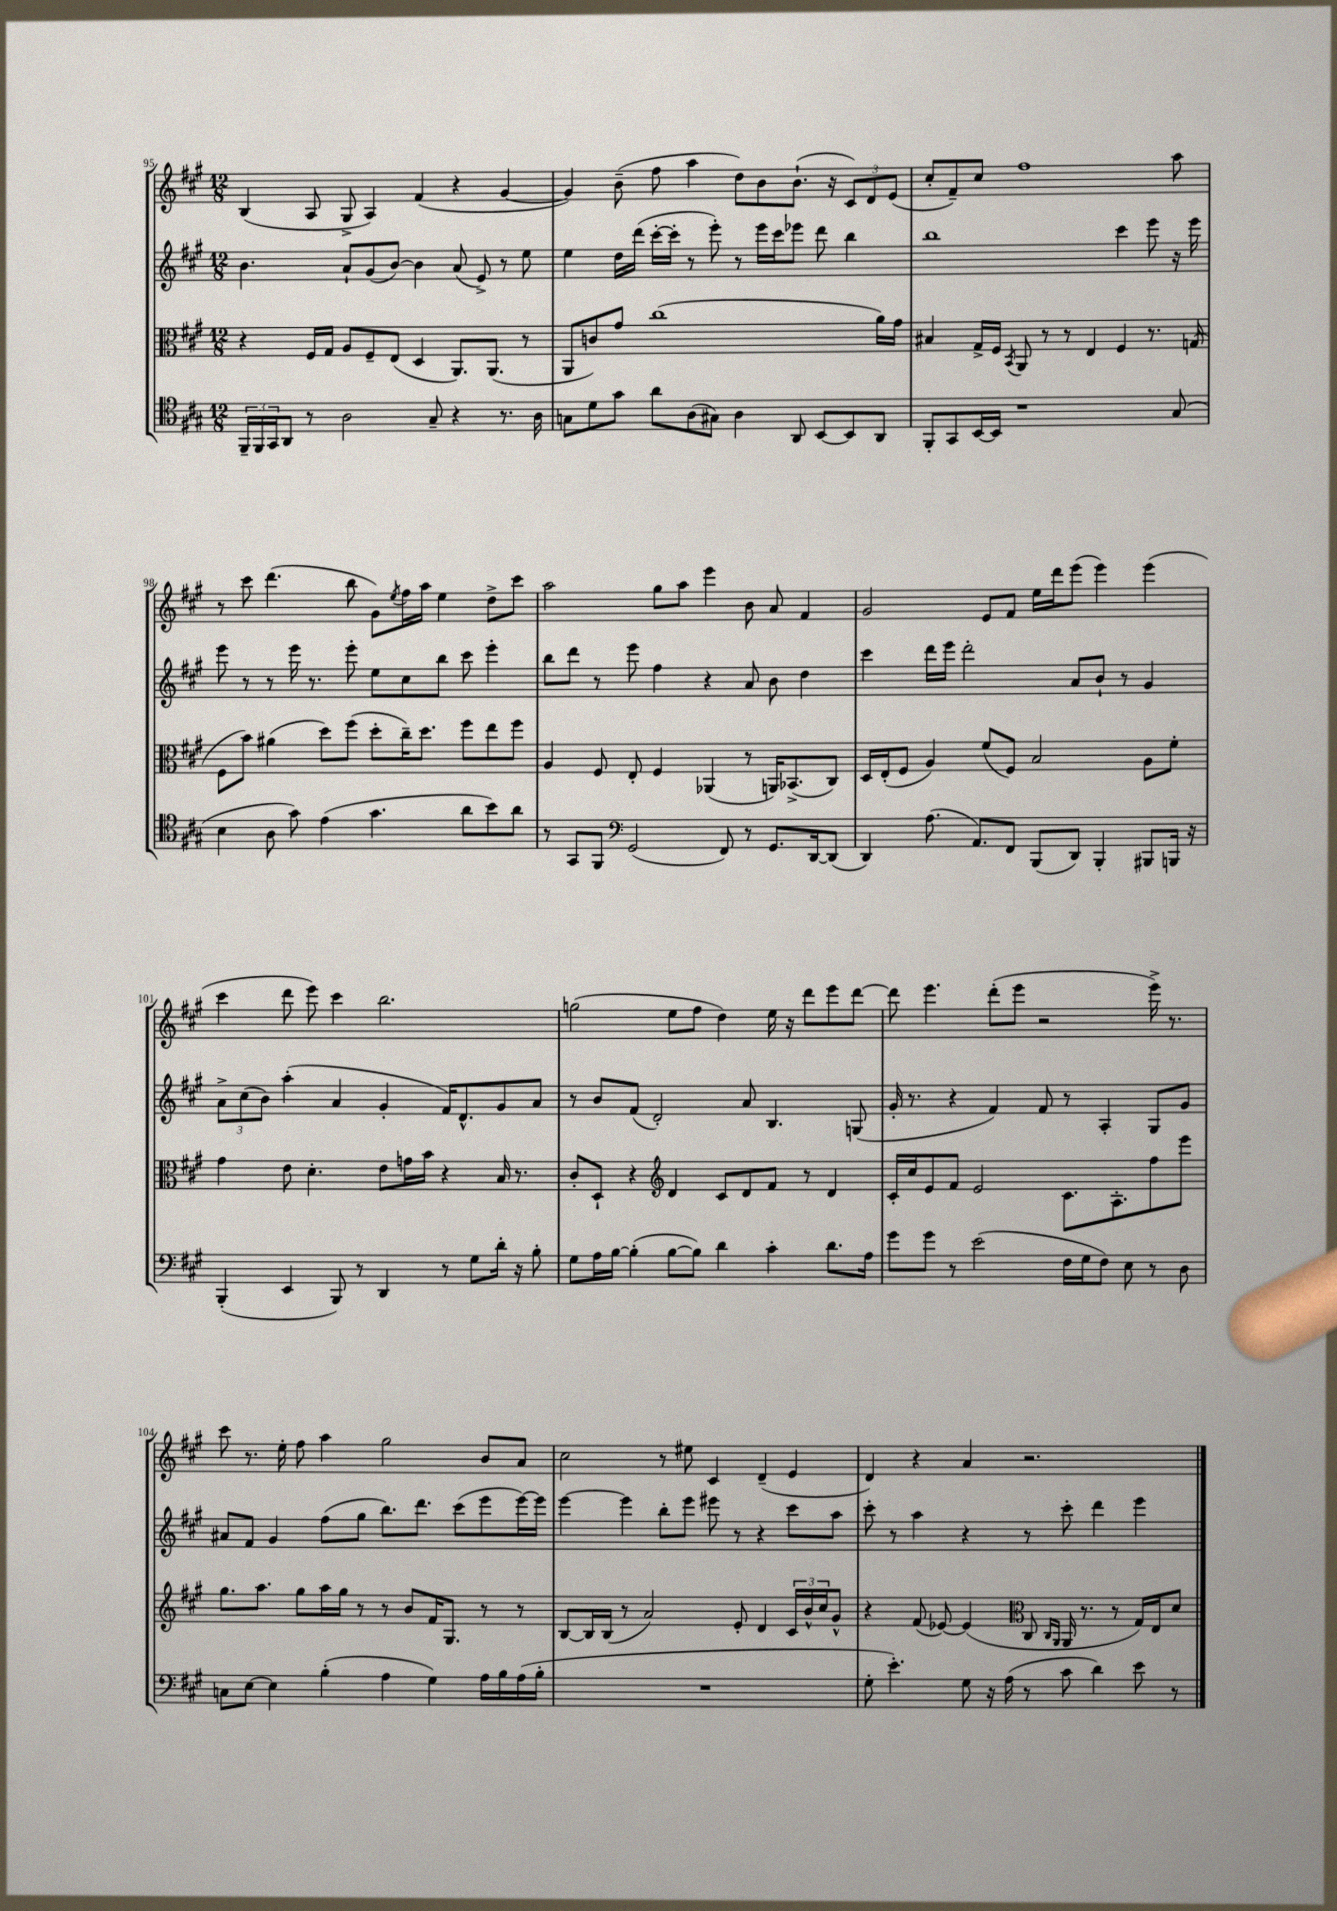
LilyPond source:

<<
\new StaffGroup <<
\new Staff = "s0" {
    \clef treble \key a \major \numericTimeSignature \time 12/8
    b4( a8 gis8-> a4) fis'4( r4 gis'4~ |
    gis'4) b'8--( fis''8 a''4 d''8) b'8 b'8.-!( r16 \tuplet 3/2 { cis'8) d'8 e'8( } |
    cis''8-. fis'8--) cis''8 fis''1 a''8 |
    r8 cis'''8 d'''4.( b''8 gis'8) \acciaccatura { e''8 } fis''16 a''16 e''4 d''8-> cis'''8 |
    a''2 gis''8 a''8 e'''4 b'8 a'8 fis'4 |
    gis'2 e'8 fis'8 e''16 d'''16 e'''8( e'''4) e'''4( |
    cis'''4 d'''8 e'''8) cis'''4 b''2. |
    g''2( e''8 fis''8 d''4) e''16 r16 d'''8 e'''8 d'''8~ |
    d'''8 e'''4. d'''8-.( e'''8 r2 e'''16->) r8. |
    cis'''8 r8. e''16-. fis''8 a''4 gis''2 b'8 a'8 |
    cis''2 r8 eis''8 cis'4 d'4--( e'4 |
    d'4) r4 a'4 r2. \bar "|." |
}
\new Staff = "s1" {
    \clef treble \key a \major \numericTimeSignature \time 12/8
    b'4. a'8-! gis'8( b'8~) b'4 a'8( e'8->) r8 e''8 |
    e''4 d''16 d'''16( cis'''16~-. cis'''16-. r8 e'''8-.) r8 e'''16 cis'''16 ees'''8 d'''8 b''4 |
    b''1 cis'''4 e'''8 r16 e'''16 |
    e'''8 r8 r8 e'''16 r8. e'''8-. e''8 cis''8 b''8 cis'''8 e'''4-. |
    b''8 d'''8 r8 e'''8 fis''4 r4 a'8 b'8 d''4 |
    cis'''4 d'''16 e'''16 d'''2-. a'8 b'8-! r8 gis'4 |
    \tuplet 3/2 { a'8-> cis''8( b'8) } a''4-.( a'4 gis'4-. fis'16) d'8.-^ gis'8 a'8 |
    r8 b'8 fis'8( d'2-.) a'8 b4. g8( |
    gis'16-. r8. r4 fis'4) fis'8 r8 a4-. gis8 gis'8 |
    ais'8 fis'8 gis'4 fis''8( gis''8 b''8.) d'''8. cis'''8( e'''8 e'''16~) e'''16 |
    e'''4~ e'''4 b''8-. e'''8 eis'''8 r8 r4 cis'''8 a''8 |
    cis'''8-. r8 a''4 r4 r8 cis'''8-. d'''4 e'''4 \bar "|." |
}
\new Staff = "s2" {
    \clef alto \key a \major \numericTimeSignature \time 12/8
    r4 fis16 gis16 a8 fis8-- e8( d4 a,8.) a,8.( r8 |
    a,8 c'8) gis'8 cis''1( a'16) gis'16 |
    bis4 gis16-> fis16 \acciaccatura { b,8 } a,8 r8 r8 e4 fis4 r8. g16( |
    fis8 b'8) ais'4( d''8) fis''8( d''8-. cis''16--) d''8. fis''8 e''8 fis''8 |
    a4 fis8 e8-. fis4 aes,4( r8 a,16) bes,8.->( cis8) |
    d16 e16-.( fis8 a4) fis'8( fis8) b2 a8 fis'8-. |
    gis'4 e'8 d'4.-. e'8 g'16 b'16 r4 b16 r8. |
    cis'8-. d8-! r4 \clef treble d'4 cis'8 d'8 fis'8 r8 d'4 |
    cis'16-. cis''16 e'8 fis'8 e'2 cis'8. a8.-. fis''8 e'''8 |
    gis''8. a''8. gis''8 a''16 gis''16 r8 r8 b'8 fis'16 gis8. r8 r8 |
    b8~ b16 b16( r8 a'2) e'8-. d'4 \tuplet 3/2 { cis'16 b'16-^ cis''16 } gis'8-^ |
    r4 fis'8( ees'8~) ees'4( \clef alto cis8 \grace { cis16 a,16 } a,16 r8. r8 gis16) e16 d'8 \bar "|." |
}
\new Staff = "s3" {
    \clef tenor \key a \major \numericTimeSignature \time 12/8
    \tuplet 3/2 { fis,16-- fis,16 gis,16 } a,8 r8 a2 gis8-- r4 r8. a16 |
    g8 d'8 gis'8 a'8 a8( gis8) a4 a,8 b,8~ b,8 a,8 |
    fis,8-. gis,8 b,16~ b,16 r1 gis8( |
    b4 a8 gis'8) e'4( gis'4. a'8 b'8) a'8 |
    r8 gis,8 fis,8 \clef bass gis,2( fis,8) r8 gis,8. d,16~ d,8( |
    d,4) a8.( a,8.) fis,8 b,,8( d,8) b,,4-. bis,,8 b,,16 r16 |
    b,,4-.( e,4 b,,8) r8 d,4 r8 gis8 d'16-. r16 b8-. |
    gis8 a16 b16~ b4-.( b8~ b8) d'4 cis'4-. d'8. a16 |
    gis'8 gis'8 r8 e'2( fis16 gis16 fis8) e8 r8 d8 |
    c8 e8~ e4 b4-.( a4 gis4) a16 b16 a16( b16-. |
    R1. |
    gis8-. e'4.-.) gis8 r16 a16( r8 cis'8 d'4) e'8 r8 \bar "|." |
}
>>
>>
\layout { \context { \Score currentBarNumber = #95 } }
